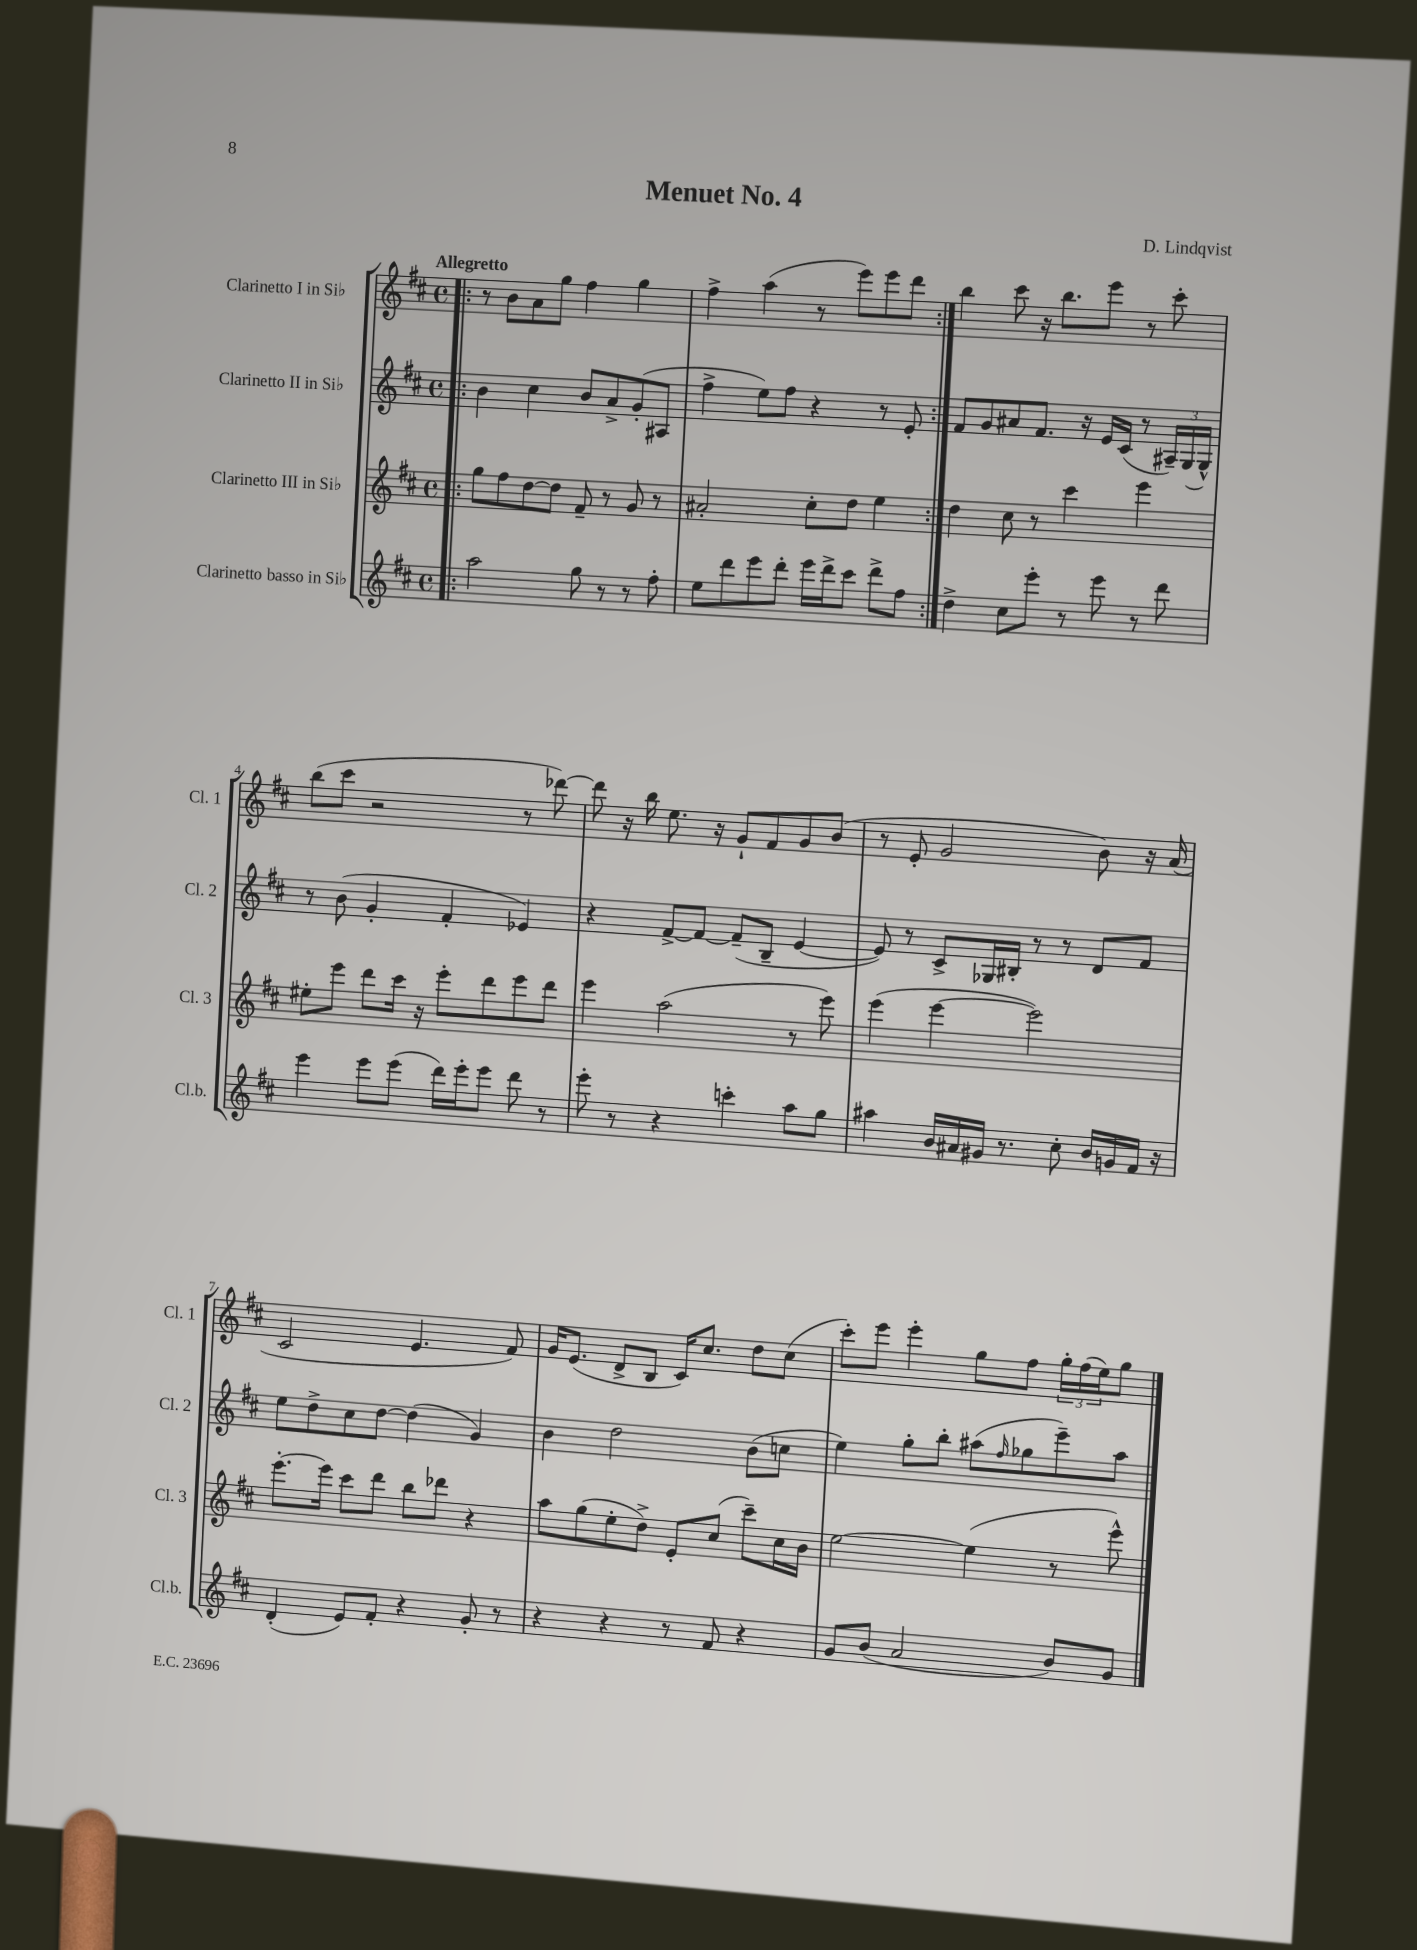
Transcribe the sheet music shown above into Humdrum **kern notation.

**kern	**kern	**kern	**kern
*staff4	*staff3	*staff2	*staff1
*clefG2	*clefG2	*clefG2	*clefG2
*k[f#c#]	*k[f#c#]	*k[f#c#]	*k[f#c#]
*M4/4	*M4/4	*M4/4	*M4/4
*met(c)	*met(c)	*met(c)	*met(c)
=!|:	=!|:	=!|:	=!|:
2aa\	8gg\L	4b\	8r
.	8ff#\	.	8b\L
.	[8dd\	4cc#\	8a\
.	8dd\]J	.	8gg\J
8gg\	8f#~/	8b/L	4ff#\
8r	8r	8a^/	.
8r	8g/	(8g'/	4gg\
8ff#'\	8r	8A#/J	.
=	=	=	=
8ee\L	2a#'/	4ff#^\	4ff#^\
8ddd\	.	.	.
8eee\	.	8ee\L)	(4aa\
8ddd'\J	.	8ff#\J	.
16eee\LL	8cc#'\L	4r	8r
16ddd^\J	.	.	.
8ccc#\J	8dd\J	.	8eee\L)
8ddd^\L	4ee\	8r	8eee\
8ff#\J	.	8e'/	8ddd\J
=:|!	=:|!	=:|!	=:|!
4dd^\	4dd\	8f#/L	4bb\
.	.	8g/	.
8cc#\L	8cc#\	8a#/	8ccc#\
8eee'\J	8r	8.f#/J	16r
.	.	.	8.bb\L
8r	4ccc#\	.	.
.	.	16r	.
8eee\	.	16e/LL	8eee\J
.	.	(16c#/JJ	.
8r	4eee\	8r	8r
8ddd\	.	24A#~/LL)	8ccc#'\
.	.	(24G/	.
.	.	24G^^/JJ)	.
=	=	=	=
4eee\	8ee#'\L	8r	(8bb\L
.	8eee\J	(8b\	8ccc#\J
8eee\L	8ddd\L	4g'/	2r
(8eee\J	16ccc#\Jk	.	.
.	16r	.	.
16ddd\LL)	8eee'\L	4f#'/	.
16eee'\J	.	.	.
8eee\J	8ddd\	.	.
8ddd\	8eee\	4e-/)	8r
8r	8ddd\J	.	[8ddd-\)
=	=	=	=
8eee'\	4eee\	4r	8ddd-\]
8r	.	.	16r
.	.	.	16bb\
4r	(2aa\	[8f#^/L	8.ee\
.	.	8f#/_J	.
.	.	.	16r
4ccc'\	.	(8f#~/]L	8g`/L
.	.	8B~/J	8f#/
8aa\L	8r	[4e/	8g/
8gg\J	8eee\)	.	(8b/J
=	=	=	=
4aa#\	(4eee\	8e/])	8r
.	.	8r	8e'/
16b/LL	[4eee\	8c#^/L	2g/
16a#/	.	.	.
16g#/JJ	.	16G-/L	.
8.r	.	16B#'/JJ	.
.	2eee\])	8r	.
8cc#'\	.	8r	.
16b/LL	.	8d/L	8b\)
16g/	.	.	.
16f#/JJ	.	8f#/J	16r
16r	.	.	(16a/
=	=	=	=
(4d'/	[8.eee'\L	8ee\L	2c#/
.	.	8dd^\	.
.	16eee\]Jk	.	.
8e/L)	8ccc#\L	8cc#\	.
8f#'/J	8ddd\J	[8dd\J	.
4r	8bb\L	(4dd\]	4.e/
.	8ddd-\J	.	.
8g'/	4r	4g/)	.
8r	.	.	8f#/)
=	=	=	=
4r	8aa\L	4b\	16g/LK
.	.	.	(8.e/J
.	(8gg\	.	.
4r	8ee'\	2dd\	8d^/L
.	8dd^\J)	.	8B/J
8r	8e'/L	.	16c#/LK)
.	.	.	8.cc#/J
8f#/	(8cc#/J	.	.
4r	8ccc#~\L)	(8b\L	8dd\L
.	16cc#\L	8cc\J	(8cc#\J
.	16b\JJ	.	.
=	=	=	=
8g/L	[2ee\	4ee\)	8ccc#'\L)
(8b/J	.	.	8eee\J
2a/	.	8gg'\L	4eee'\
.	.	8bb'\J	.
.	(4ee\]	(8aa#\L	8gg\L
.	.	16qqff#/	.
.	.	8gg-\	8ff#\J
8b/L)	8r	8eee~\)	24gg'\LL
.	.	.	(24ff#\
.	.	.	24ee\J)
8g/J	8eee^^\)	8aa#\J	8gg\J
==	==	==	==
*-	*-	*-	*-
